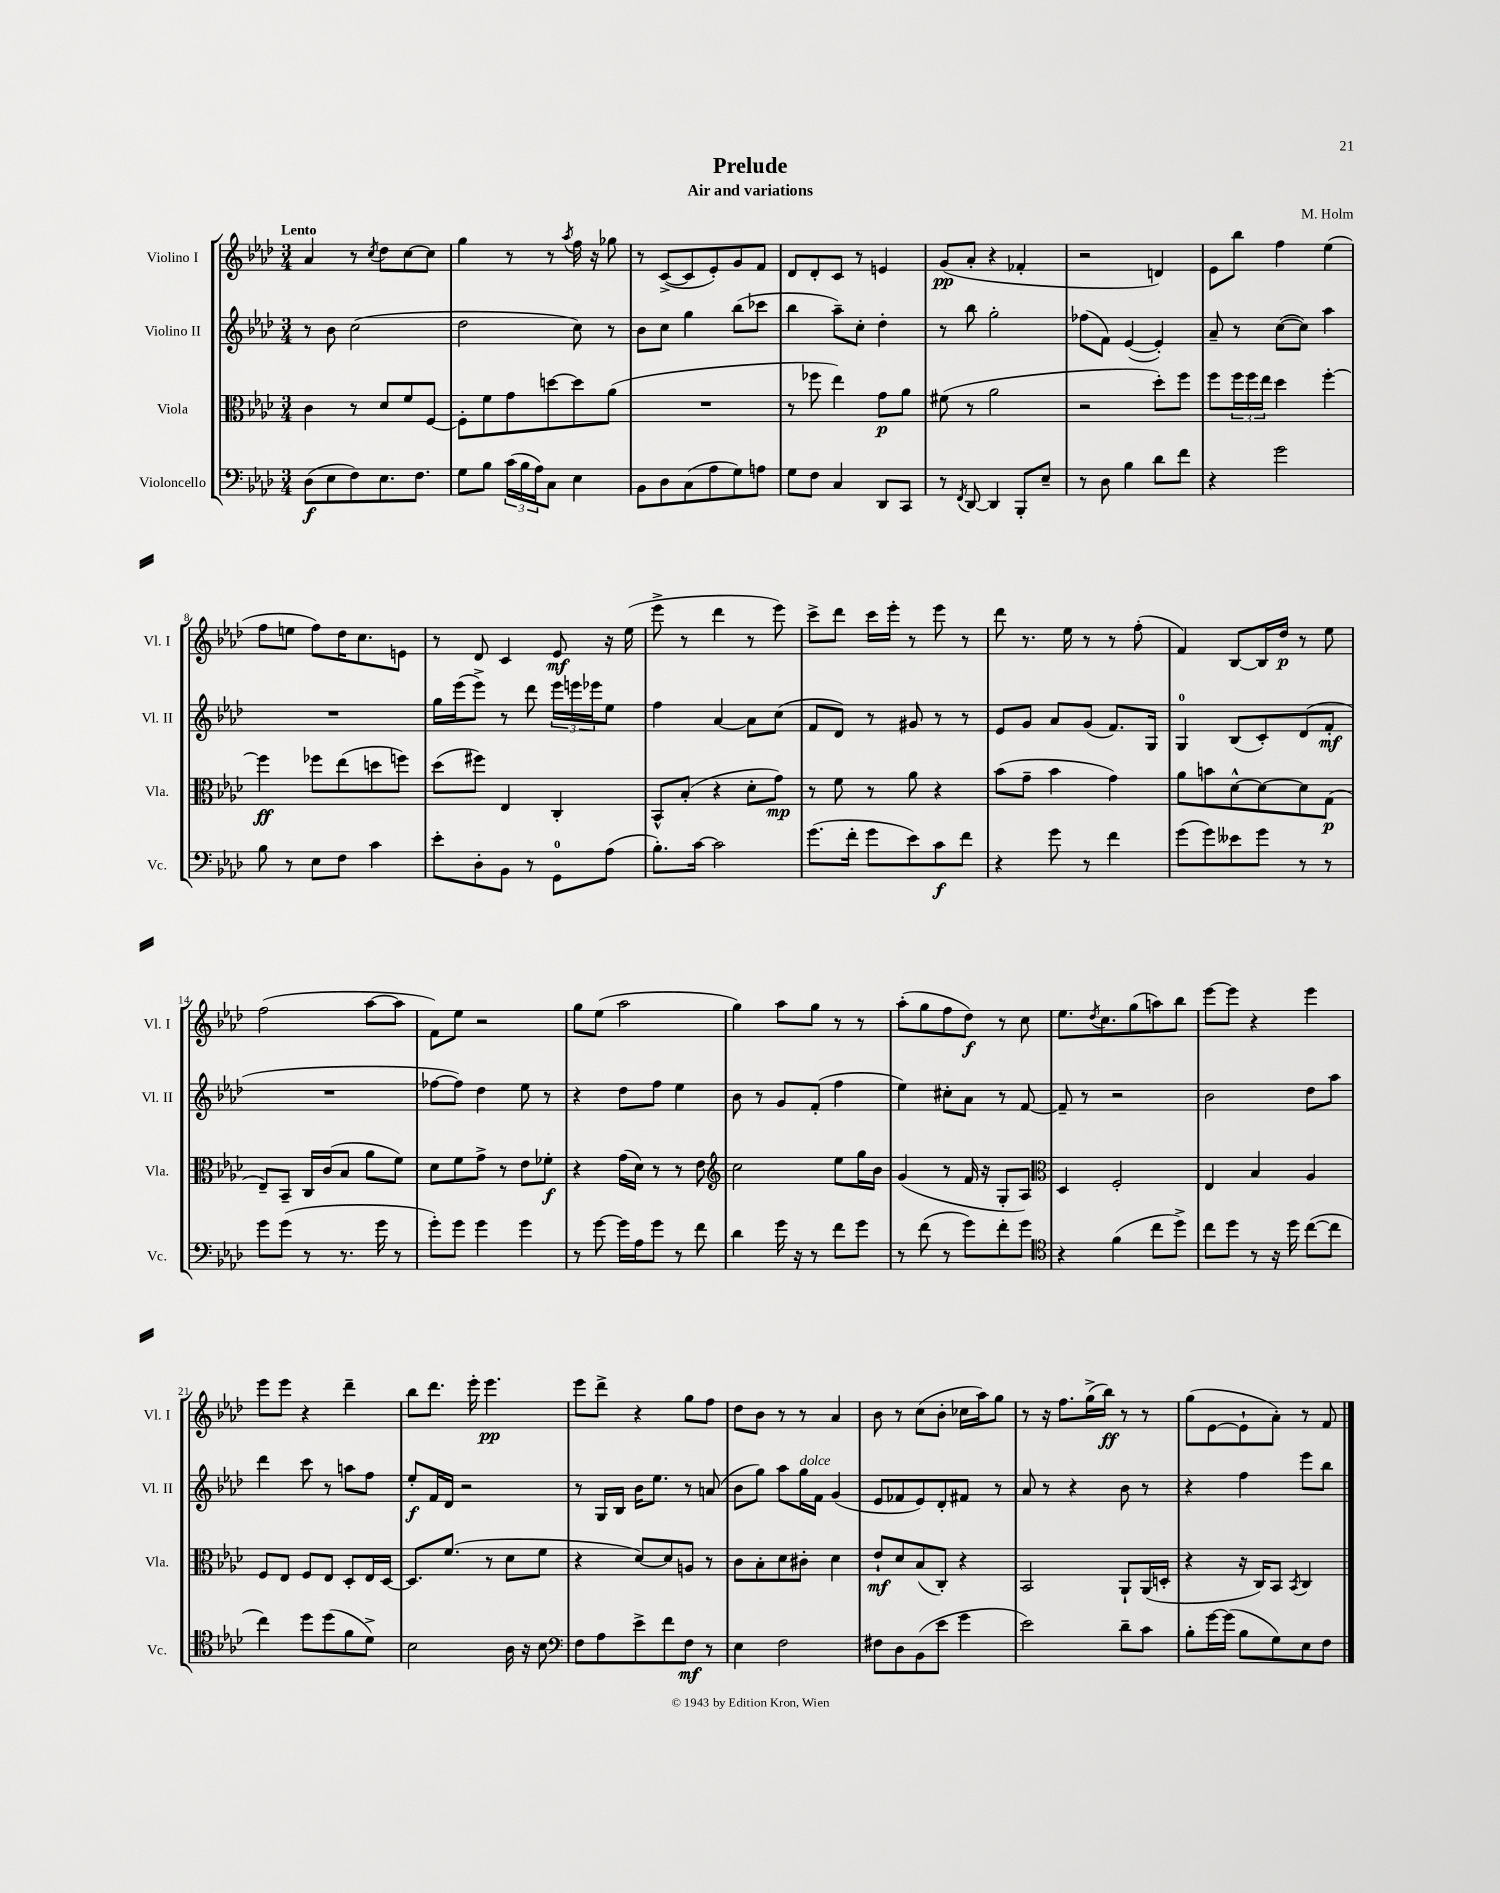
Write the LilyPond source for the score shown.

\header { title = "Prelude" composer = "M. Holm" subtitle = "Air and variations" }
<<
\new StaffGroup <<
\new Staff = "s0" \with { instrumentName = "Violino I" shortInstrumentName = "Vl. I" } {
    \clef treble \key aes \major \numericTimeSignature \time 3/4 \tempo "Lento"
    aes'4 r8 \acciaccatura { c''8 } des''8 c''8~ c''8 |
    g''4 r8 r8 \acciaccatura { aes''8 } f''16 r16 ges''8 |
    r8 c'8~->( c'8 ees'8-.) g'8 f'8 |
    des'8 des'8-. c'8 r8 e'4 |
    g'8\pp( aes'8-. r4 fes'4-. |
    r2 d'4) |
    ees'8 bes''8 f''4 ees''4( |
    f''8 e''8 f''8) des''16 c''8. e'8 |
    r8 des'8 c'4 ees'8\mf r16 ees''16( |
    ees'''8-> r8 des'''4 r8 ees'''8) |
    c'''8-> des'''8 c'''16 ees'''16-. r8 ees'''8 r8 |
    des'''8 r8. ees''16 r8 r8 f''8-.( |
    f'4) bes8~ bes16 des''16\p r8 ees''8 |
    f''2( aes''8~ aes''8 |
    f'8) ees''8 r2 |
    g''8 ees''8( aes''2 |
    g''4) aes''8 g''8 r8 r8 |
    aes''8-.( g''8 f''8 des''8\f) r8 c''8 |
    ees''8. \acciaccatura { des''8 } c''8. g''8( a''8) bes''8 |
    ees'''8~ ees'''8 r4 ees'''4 |
    ees'''8 ees'''8 r4 des'''4-- |
    bes''8 des'''8. ees'''16-. ees'''4.\pp |
    ees'''8 des'''8-> r4 g''8 f''8 |
    des''8 bes'8 r8 r8 aes'4 |
    bes'8 r8 c''8( bes'8-. ces''16 aes''16) g''8 |
    r8 r16 f''8. g''16->( bes''16\ff) r8 r8 |
    g''8( ees'8~ ees'8-! aes'8-.) r8 f'8 \bar "|." |
}
\new Staff = "s1" \with { instrumentName = "Violino II" shortInstrumentName = "Vl. II" } {
    \clef treble \key aes \major \numericTimeSignature \time 3/4
    r8 bes'8 c''2( |
    des''2 c''8) r8 |
    bes'8 c''8 g''4 bes''8( ces'''8 |
    bes''4 aes''8--) c''8-. des''4-. |
    r8 bes''8 g''2-. |
    fes''8( f'8) ees'4~( ees'4-.) |
    aes'8-- r8 c''8~( c''8) aes''4 |
    R2. |
    g''16 ees'''16( ees'''8->) r8 des'''8 \tuplet 3/2 { ees'''16 e'''16 ees'''16 } ees''8 |
    f''4 aes'4~ aes'8 c''8( |
    f'8 des'8) r8 gis'8 r8 r8 |
    ees'8 g'8 aes'8 g'8( f'8.) g16 |
    g4-0 bes8( c'8-.) des'8( f'8-.\mf |
    R2. |
    fes''8~ fes''8) des''4 ees''8 r8 |
    r4 des''8 f''8 ees''4 |
    bes'8 r8 g'8 f'8-.( f''4 |
    ees''4) cis''8-. aes'8 r8 f'8~ |
    f'8-- r8 r2 |
    bes'2 des''8 aes''8 |
    des'''4 c'''8 r8 a''8 f''8 |
    ees''8-.\f f'16 des'16 r2 |
    r8 g16 bes16 bes'16 ees''8. r8 a'8( |
    bes'8 g''8) aes''8 g''16^\markup { \italic "dolce" } f'16 g'4( |
    ees'8 fes'8 ees'8) des'8-. fis'8 r8 |
    aes'8 r8 r4 bes'8 r8 |
    r4 f''4 ees'''8 bes''8 \bar "|." |
}
\new Staff = "s2" \with { instrumentName = "Viola" shortInstrumentName = "Vla." } {
    \clef alto \key aes \major \numericTimeSignature \time 3/4
    c'4 r8 des'8 f'8 f8~ |
    f8-. f'8 g'8 d''8~ d''8 aes'8( |
    R2. |
    r8 fes''8 ees''4) g'8\p aes'8 |
    fis'8( r8 aes'2 |
    r2 des''8-.) f''8 |
    f''8 \tuplet 3/2 { f''16 f''16 ees''16 } des''4 f''4~-. |
    f''4\ff fes''8 ees''8( d''8 f''8) |
    des''8( fis''8) ees4 c4-. |
    bes,8-^ bes8-.( r4 des'8-. g'8\mp) |
    r8 f'8 r8 aes'8 r4 |
    bes'8( g'8-- bes'4 g'4) |
    aes'8 b'8 des'8~-^ des'8~ des'8 g8\p( |
    ees8--) bes,8-- c16 c'16( bes8 aes'8 f'8) |
    des'8 f'8 g'8-> r8 ees'8 fes'8-.\f |
    r4 g'16( des'16) r8 r8 ees'8 |
    \clef treble c''2 ees''8 g''16 bes'16 |
    g'4( r8 f'16 r16 g8-. aes8) |
    \clef alto des4 f2-. |
    ees4 bes4 aes4 |
    f8 ees8 f8 ees8 des8-. ees16 des16~ |
    des8. f'8.( r8 des'8 f'8 |
    r4 des'8~) des'8 a8 r8 |
    c'8 bes8-. des'8 cis'8-. des'4 |
    ees'8-!\mf des'8 bes8( c8-.) r4 |
    bes,2 aes,8-! aes,16( d16-. |
    r4 r16 c16) bes,8 \acciaccatura { bes,8 } c4 \bar "|." |
}
\new Staff = "s3" \with { instrumentName = "Violoncello" shortInstrumentName = "Vc." } {
    \clef bass \key aes \major \numericTimeSignature \time 3/4
    des8\f( ees8 f8) ees8. f8. |
    g8 bes8 \tuplet 3/2 { c'16( bes16 aes16) } c8 ees4 |
    bes,8 des8 c8( aes8 g8) a8 |
    g8 f8 c4 des,8 c,8 |
    r8 \acciaccatura { f,8 } des,8~ des,4 bes,,8-. ees8-- |
    r8 des8 bes4 des'8 f'8 |
    r4 g'2 |
    bes8 r8 ees8 f8 c'4 |
    ees'8-. des8-. bes,8 r8 g,8-0 aes8( |
    bes8.-.) c'16~ c'2 |
    g'8.( f'16-. g'8 ees'8) c'8\f f'8 |
    r4 g'8 r8 f'4 |
    g'8( g'8) eeses'8 g'8 r8 r8 |
    g'8 g'8( r8 r8. g'16 r8 |
    g'8-.) g'8 g'4 g'4 |
    r8 g'8~ g'16 aes16 g'8 r8 f'8 |
    des'4 g'16 r16 r8 f'8 g'8 |
    r8 f'8( r8 g'8) f'8-. g'8 |
    \clef tenor r4 f'4( c''8 des''8->) |
    c''8 des''8 r8 r16 des''16 c''8~( c''8 |
    c''4) des''8 des''8( f'8 des'8->) |
    bes2 aes16 r16 bes8 |
    \clef bass f8 aes8 ees'8-> f'8 f8\mf r8 |
    ees4 f2 |
    fis8 des8 bes,8( ees'8 g'4 |
    ees'2) des'8-- c'8 |
    bes8-. g'16~ g'16( bes8 g8) ees8 f8 \bar "|." |
}
>>
>>
